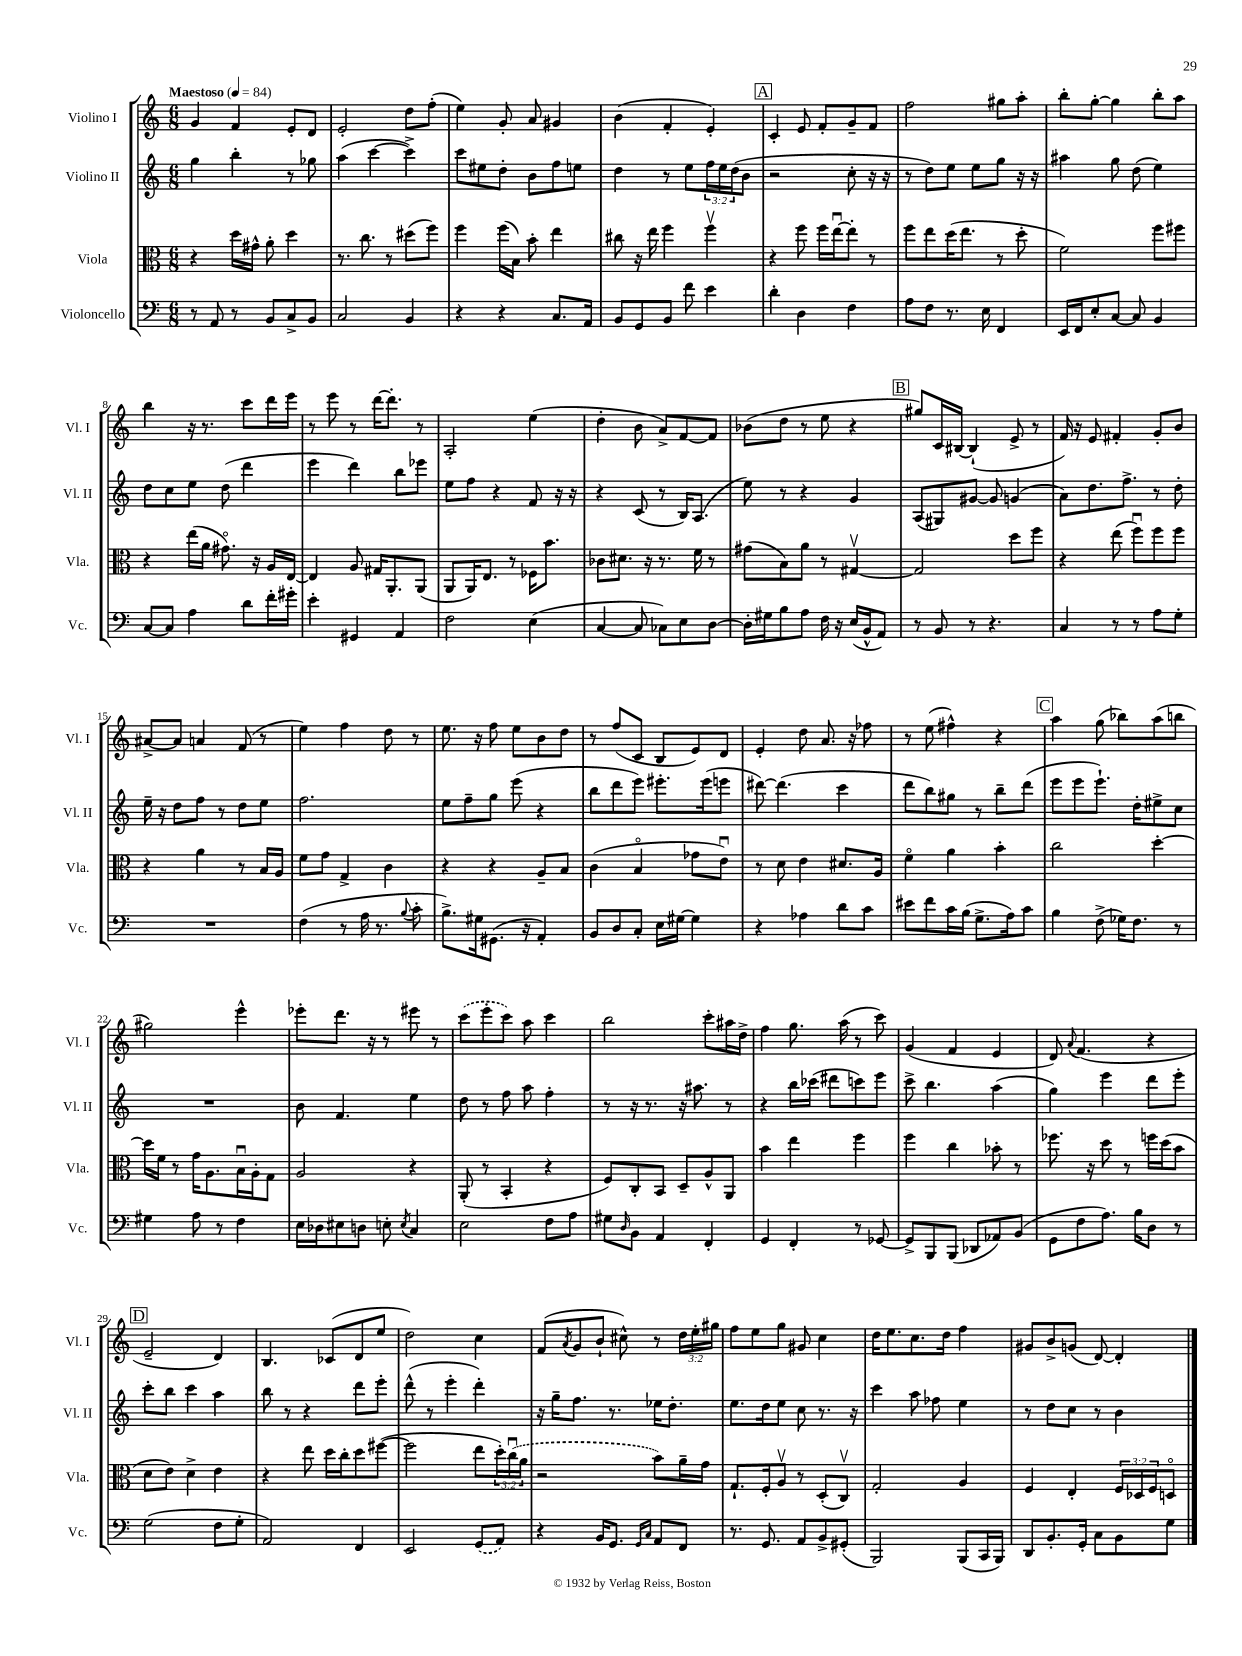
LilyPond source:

<<
\new StaffGroup <<
\new Staff = "s0" \with { instrumentName = "Violino I" shortInstrumentName = "Vl. I" } {
    \clef treble \key c \major \numericTimeSignature \time 6/8 \override Staff.TupletNumber.text = #tuplet-number::calc-fraction-text \tempo "Maestoso" 4 = 84
    g'4 f'4 e'8-. d'8 |
    e'2-. d''8 f''8-.( |
    e''4) g'8-. a'8 gis'4 |
    b'4( f'4-. e'4-.) |
    \mark \markup { \box "A" } c'4-. e'8 f'8-. g'8-- f'8 |
    f''2 gis''8 a''8-. |
    b''8-. g''8~-. g''4 b''8-. a''8 |
    b''4 r16 r8. c'''8 d'''16 e'''16 |
    r8 e'''8 r8 d'''16~ d'''8.-. r8 |
    a2-. e''4( |
    d''4-. b'8 a'8->) f'8~ f'8 |
    bes'8( d''8 r8 e''8 r4 |
    \mark \markup { \box "B" } gis''8) c'16 bis16~ bis4-!( e'8-> r8 |
    f'16) r16 e'8 fis'4-. g'8-. b'8 |
    ais'8~-> ais'8 a'4 f'8( r8 |
    e''4) f''4 d''8 r8 |
    e''8. r16 f''8 e''8 b'8 d''8 |
    r8 f''8( c'8 b8 e'8) d'8 |
    e'4-. d''8 a'8. r16 fes''8 |
    r8 e''8( fis''4-^) r4 |
    \mark \markup { \box "C" } a''4 g''8( bes''8) a''8( b''8 |
    gis''2) e'''4-^ |
    ees'''8-. d'''8. r16 r8 eis'''8 r8 |
    \once \slurDashed c'''8( e'''8-. c'''8) a''8 c'''4 |
    b''2 c'''8-. ais''16 d''16-> |
    f''4 g''8. a''16( r8 c'''8) |
    g'4( f'4 e'4 |
    d'8) \appoggiatura { a'8 } f'4.( r4 |
    \mark \markup { \box "D" } e'2-- d'4) |
    b4. ces'8( d'8 e''8 |
    d''2) c''4 |
    f'8( \acciaccatura { a'8 } g'8 b'8-! cis''8-^) r8 \tuplet 3/2 { d''16 e''16-. gis''16 } |
    f''8 e''8 g''8 gis'8 c''4 |
    d''16 e''8. c''8. d''16 f''4 |
    gis'8 b'8-> g'8( d'8~) d'4-. \bar "|." |
}
\new Staff = "s1" \with { instrumentName = "Violino II" shortInstrumentName = "Vl. II" } {
    \clef treble \key c \major \numericTimeSignature \time 6/8 \override Staff.TupletNumber.text = #tuplet-number::calc-fraction-text
    g''4 b''4-. r8 ges''8 |
    a''4( c'''4~ c'''4->) |
    c'''8 eis''8 d''8-. b'8 f''8 e''8 |
    d''4 r8 e''8 \tuplet 3/2 { f''16 e''16 d''16( } b'8 |
    \mark \markup { \box "A" } r2 c''8-. r16 r16 |
    r8 d''8) e''8 e''8 g''8 r16 r16 |
    ais''4 g''8 d''8( e''4) |
    d''8 c''8 e''8 d''8( d'''4 |
    e'''4 d'''4) b''8 ees'''8 |
    e''8 f''8 r4 f'8 r16 r16 |
    r4 c'8( r8 b16) a8.( |
    e''8) r8 r4 g'4 |
    \mark \markup { \box "B" } a8( gis8) gis'8~ gis'8 g'4( |
    a'8) d''8. f''8.-> r8 d''8-. |
    e''16-- r16 d''8 f''8 r8 d''8 e''8 |
    f''2. |
    e''8 f''8-- g''8 e'''8( r4 |
    b''8 d'''8 e'''8) eis'''8.-. eis'''16( e'''8 |
    dis'''8~) dis'''4.( c'''4 |
    d'''8 b''8) gis''8 r8 b''8-- d'''8( |
    \mark \markup { \box "C" } e'''8 e'''8 e'''8.-!) d''16-. eis''8-> c''8 |
    R2. |
    b'8 f'4. e''4 |
    d''8 r8 f''8 a''8 f''4-. |
    r8 r16 r8. r16 ais''8. r8 |
    r4 b''16 ces'''16( dis'''8 c'''8) e'''8 |
    c'''8-> b''4. a''4( |
    g''4) e'''4 d'''8 e'''8-. |
    \mark \markup { \box "D" } c'''8-. b''8 c'''4 a''4 |
    b''8 r8 r4 d'''8 e'''8-. |
    d'''8-^( r8 e'''4-. d'''4-.) |
    r16 g''16-- f''8. r8. ees''16 d''8.-. |
    e''8. d''16 e''8 c''8 r8. r16 |
    c'''4 a''8 fes''8 e''4 |
    r8 d''8 c''8 r8 b'4 \bar "|." |
}
\new Staff = "s2" \with { instrumentName = "Viola" shortInstrumentName = "Vla." } {
    \clef alto \key c \major \numericTimeSignature \time 6/8 \override Staff.TupletNumber.text = #tuplet-number::calc-fraction-text
    r4 d''16 gis'16-^ a'8-. d''4 |
    r8. c''8. r8 dis''8( f''8) |
    f''4 f''16( b16) b'8-. e''4 |
    cis''8 r16 e''16 f''4 f''4\upbow |
    \mark \markup { \box "A" } r4 f''8 f''16 e''16~\downbow e''8-. r8 |
    f''8 e''8 d''16( e''8. r8 d''8-. |
    f'2) f''8 fis''8 |
    r4 e''16( a'16 gis'8.\flageolet) r16 a16 e16~ |
    e4 a8 gis16 a,8.-. a,8( |
    a,8 a,16) e8. r8 fes16 b'8. |
    ces'8 dis'8. r16 r8. f'16 r8 |
    gis'8( b8) a'8 r8 gis4~\upbow |
    \mark \markup { \box "B" } gis2 d''8 f''8 |
    r4 e''8( f''8\downbow) f''8 f''8 |
    r4 a'4 r8 b16 a16 |
    f'8 g'8 g4-> c'4 |
    r4 r4 a8-- b8 |
    c'4( b4\flageolet ges'8 e'8\downbow) |
    r8 d'8 e'4 dis'8. a16 |
    f'4\flageolet a'4 b'4-. |
    \mark \markup { \box "C" } c''2 d''4~-. |
    d''16 f'16 r8 g'16 a8. b16\downbow a16-. g8 |
    a2 r4 |
    a,8-.( r8 b,4-. r4 |
    f8) c8-. b,8 d8-- a8-^ a,8 |
    b'4 e''4 f''4 |
    f''4 c''4 bes'8-. r8 |
    fes''8. r16 d''8 r8 f''16 d''16( b'8 |
    \mark \markup { \box "D" } d'8 e'8) d'4-> e'4 |
    r4 e''8 d''16 c''16-. d''8 fis''8~( |
    fis''2 e''8 \tuplet 3/2 { d''16-.) \once \slurDashed c''16\downbow( a'16 } |
    r2 b'8) a'16-- g'16 |
    g8.-! f16-. a8\upbow r8 d8-.( c8\upbow) |
    g2-. a4 |
    f4 e4-. \tuplet 3/2 { f16 des16 f16 } d8\flageolet \bar "|." |
}
\new Staff = "s3" \with { instrumentName = "Violoncello" shortInstrumentName = "Vc." } {
    \clef bass \key c \major \numericTimeSignature \time 6/8
    r8 a,8 r8 b,8 c8-> b,8 |
    c2 b,4 |
    r4 r4 c8. a,16 |
    b,8 g,8 b,8 f'8 e'4 |
    \mark \markup { \box "A" } d'4-. d4 f4 |
    a8 f8 r8. e16 f,4 |
    e,16 f,16 e8-. c8~ c8 b,4 |
    c8~ c8 a4 d'8 f'16-. gis'16-. |
    e'4-. gis,4 a,4 |
    f2 e4( |
    c4~ c8 ces8) e8 d8~ |
    d16-. gis16 b8 a8 f16 r16 e16( b,16-^ a,8) |
    \mark \markup { \box "B" } r8 b,8 r8 r4. |
    c4 r8 r8 a8 g8-. |
    R2. |
    f4( r8 a16 r8. \appoggiatura { b8 } c'8-. |
    b8.->) gis16 gis,8.( r16 a,4-.) |
    b,8 d8 c8-. e16 gis16~ gis4 |
    r4 aes4 d'8 c'8 |
    eis'8 f'8 c'16 b16( g8.-> a16) c'8 |
    \mark \markup { \box "C" } b4 f8->( ges16) f8. r8 |
    gis4 a8 r8 f4 |
    e16 des16 eis8 d8 e8-. \acciaccatura { e8 } c4 |
    e2 f8 a8 |
    gis8 \grace { d16 } b,8 a,4 f,4-. |
    g,4 f,4-. r8 ges,8~ |
    ges,8-> b,,8 b,,8( des,8 aes,8) b,8( |
    g,8 f8 a8.) b16 d8 r8 |
    \mark \markup { \box "D" } g2( f8 g8-. |
    a,2) f,4 |
    e,2 \once \slurDashed g,8( a,8) |
    r4 b,16 g,8. \grace { g,16 c16 } a,8 f,8 |
    r8. g,8. a,8 b,8-> gis,8-.( |
    b,,2) b,,8( c,16 b,,16) |
    d,8 b,8.-. g,16-. c8 b,8 g8 \bar "|." |
}
>>
>>
